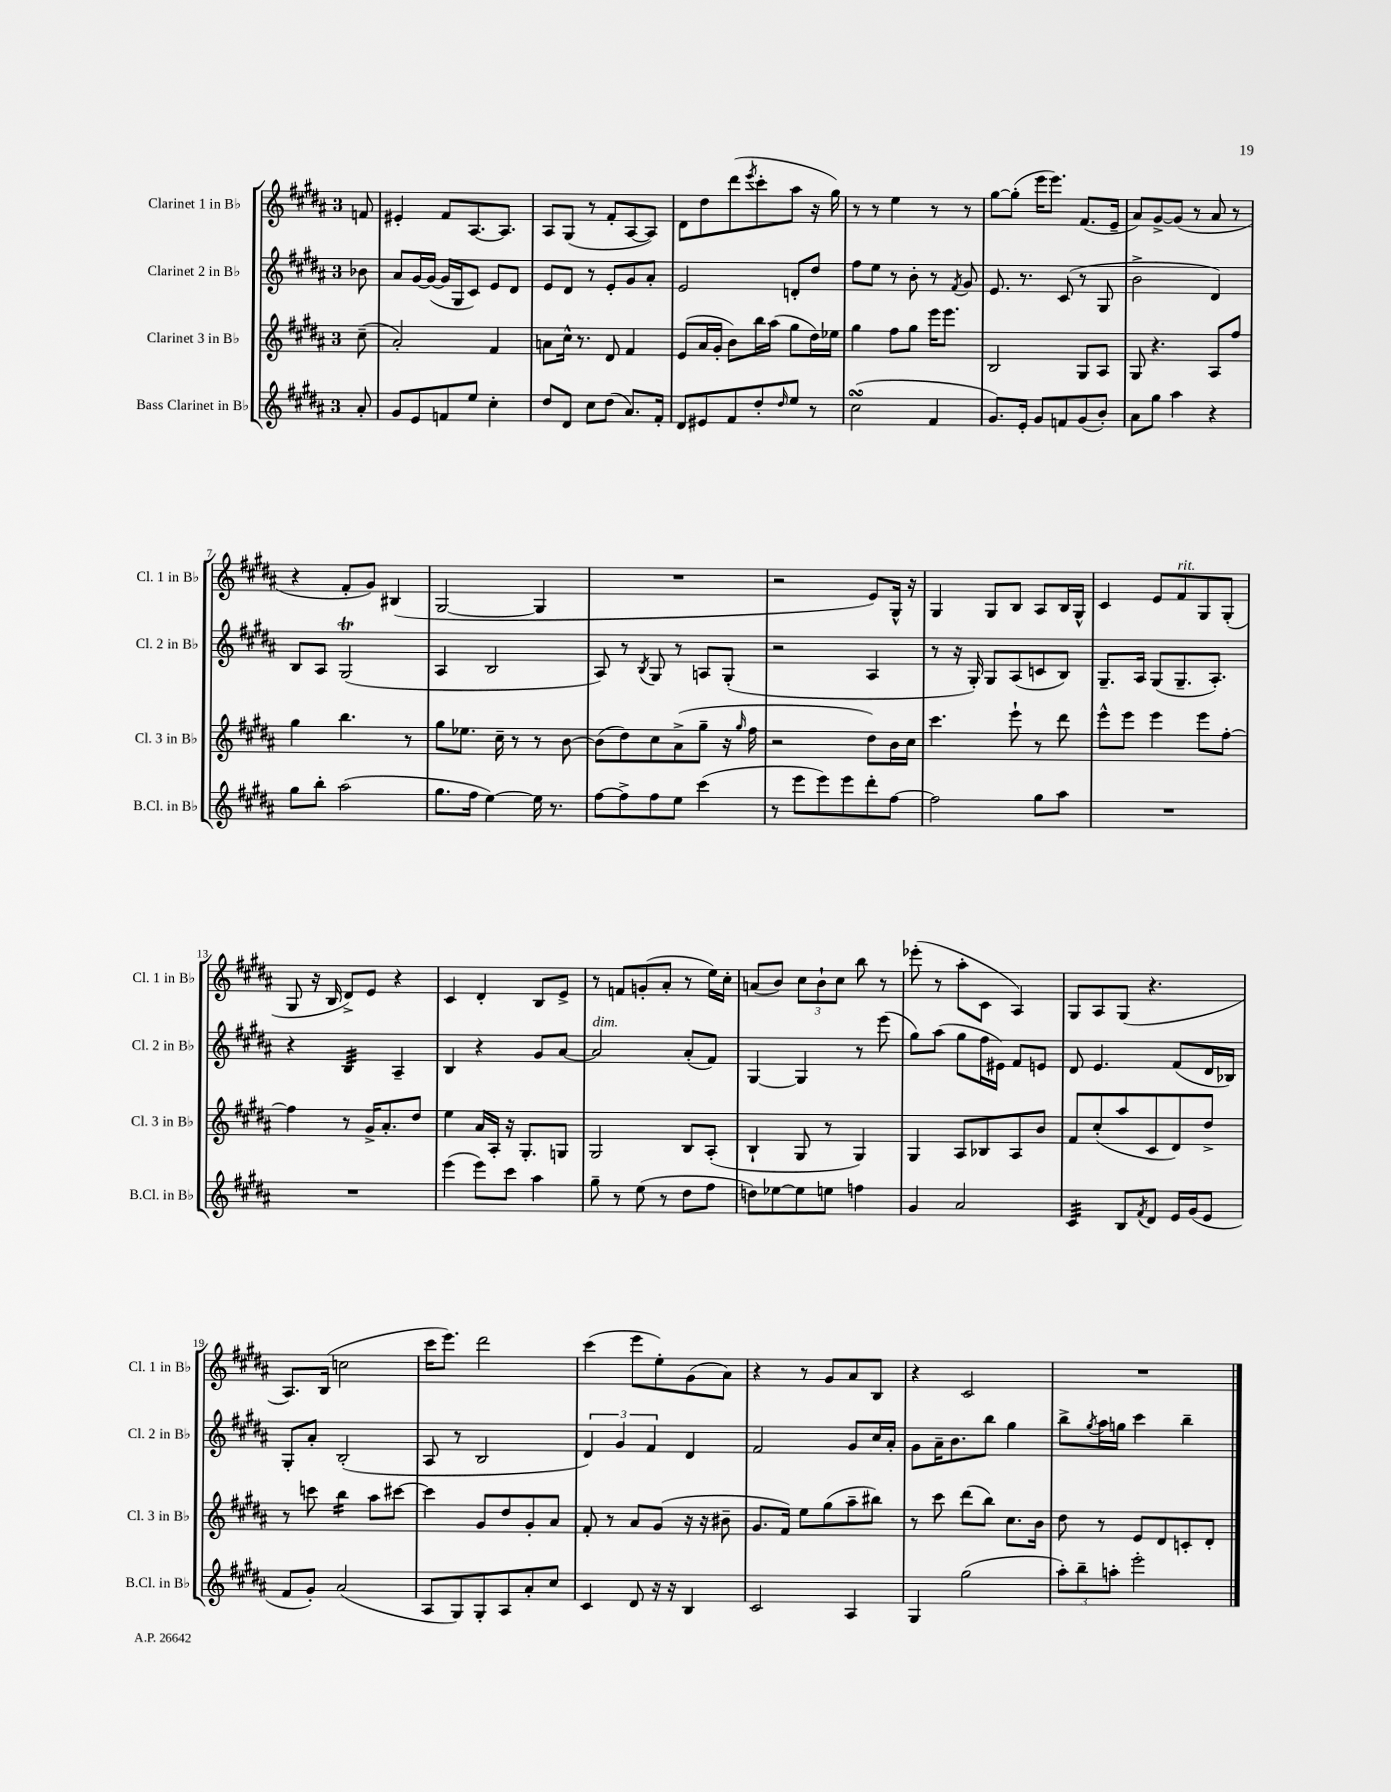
<<
\new StaffGroup <<
\new Staff = "s0" \with { instrumentName = "Clarinet 1 in Bb" shortInstrumentName = "Cl. 1 in Bb" } {
    \clef treble \key b \major \once \override Staff.TimeSignature.style = #'single-digit \time 3/4 \partial 8
    f'8 |
    eis'4-. fis'8 ais8.~ ais8. |
    ais8 gis8( r8 fis'8-. ais8~ ais8) |
    dis'8 dis''8 dis'''8( \acciaccatura { e'''8 } cis'''8-. ais''8 r16 gis''16) |
    r8 r8 e''4 r8 r8 |
    gis''8~ gis''8-.( e'''16 e'''8.) fis'8.( e'16-- |
    ais'8) gis'8~-> gis'8( r8 ais'8 r8 |
    r4 fis'8-. gis'8) bis4( |
    gis2~ gis4 |
    R2. |
    r2 e'8) gis16-^ r16 |
    gis4 gis8 b8 ais8 b16 gis16-^ |
    cis'4 e'8 fis'8^\markup { \italic "rit." } gis8 gis8-.( |
    gis8 r16 b16 dis'8->) e'8 r4 |
    cis'4 dis'4-. b8 e'8-> |
    r8 f'8 g'8-.( ais'8-. r8 e''16) cis''16-. |
    a'8( b'8) \tuplet 3/2 { cis''8 b'8-! cis''8 } b''8 r8 |
    ees'''8-.( r8 ais''8-. cis'8 ais4) |
    gis8 ais8 gis8( r4. |
    ais8.) b16( c''2 |
    cis'''16 e'''8.) dis'''2 |
    cis'''4( e'''8 e''8-.) gis'8( ais'8) |
    r4 r8 gis'8 ais'8 b8 |
    r4 cis'2 |
    R2. \bar "|." |
}
\new Staff = "s1" \with { instrumentName = "Clarinet 2 in Bb" shortInstrumentName = "Cl. 2 in Bb" } {
    \clef treble \key b \major \once \override Staff.TimeSignature.style = #'single-digit \time 3/4 \partial 8
    bes'8 |
    ais'8 gis'16~ gis'16~( gis'16 gis16 cis'8) e'8 dis'8 |
    e'8 dis'8 r8 e'8-. gis'8 ais'8-. |
    e'2 d'8-. dis''8 |
    fis''8 e''8 r8 b'8-. r8 \acciaccatura { fis'8 } gis'8 |
    e'8. r8. cis'8( r8 gis8 |
    b'2-> dis'4) |
    b8 ais8 gis2\trill( |
    ais4 b2 |
    ais8) r8 \acciaccatura { b8 } gis8 r8 a8 gis8-.( |
    r2 ais4 |
    r8 r16 gis16-.) gis8 ais8( c'8 b8) |
    gis8.-- ais16 gis8( gis8.-- ais8.-.) |
    r4 b4:32 ais4-- |
    b4 r4 gis'8 ais'8~ |
    ais'2^\markup { \italic "dim." } ais'8-.( fis'8) |
    gis4~ gis4 r8 e'''8( |
    gis''8) ais''8( gis''8 fis''16 eis'16) fis'8 e'8 |
    dis'8 e'4. fis'8( dis'16 bes16) |
    gis8-. ais'8-. b2-.( |
    ais8 r8 b2 |
    \tuplet 3/2 { dis'4) gis'4 fis'4 } dis'4 |
    fis'2 gis'8 cis''16 ais'16-. |
    gis'8 ais'16-- b'8. b''8 gis''4 |
    b''8-> \acciaccatura { gis''8 } ais''16 g''16 cis'''4 b''4-- \bar "|." |
}
\new Staff = "s2" \with { instrumentName = "Clarinet 3 in Bb" shortInstrumentName = "Cl. 3 in Bb" } {
    \clef treble \key b \major \once \override Staff.TimeSignature.style = #'single-digit \time 3/4 \partial 8
    cis''8--( |
    ais'2-.) fis'4 |
    a'8 cis''16-^ r8. dis'8 fis'4 |
    e'8( ais'16 gis'16-. b'8) b''16 ais''16( gis''8 dis''16) ees''16 |
    gis''4 fis''8 gis''8 e'''16 e'''8. |
    b2 gis8 ais8 |
    gis8 r4. ais8 fis''8 |
    gis''4 b''4. r8 |
    gis''8 ees''8. cis''16-- r8 r8 b'8~ |
    b'8( dis''8) cis''8 ais'8->( gis''8-- r16 \grace { gis''16 } fis''16 |
    r2 dis''8) b'16 cis''16 |
    cis'''4. e'''8-! r8 dis'''8 |
    e'''8-^ e'''8 e'''4 e'''8 fis''8~-. |
    fis''4 r8 gis'16-> ais'8.-. dis''8 |
    e''4 ais'16 ais16-. r16 gis8.-. g8 |
    gis2 b8 ais8-.( |
    b4-! gis8 r8 gis4) |
    gis4 ais8 bes8 ais8 b'8 |
    fis'8 cis''8-.( ais''8 cis'8 dis'8) dis''8-> |
    r8 c'''8 b''4:16 ais''8 cis'''8~ |
    cis'''4 gis'8 dis''8 gis'8-. ais'8 |
    fis'8-. r8 ais'8 gis'8( r16 r16 bis'8-- |
    gis'8. fis'16) e''8 gis''8( ais''8-- bis''8) |
    r8 cis'''8 dis'''8( b''8) cis''8. b'16 |
    dis''8 r8 e'8 dis'8 c'8-. dis'8-. \bar "|." |
}
\new Staff = "s3" \with { instrumentName = "Bass Clarinet in Bb" shortInstrumentName = "B.Cl. in Bb" } {
    \clef treble \key b \major \once \override Staff.TimeSignature.style = #'single-digit \time 3/4 \partial 8
    ais'8-. |
    gis'8 e'8 f'8 e''8 cis''4-. |
    dis''8 dis'8 cis''8 dis''8( ais'8.) fis'16-. |
    dis'8 eis'8 fis'8 dis''8-. \grace { dis''16 } e''8 r8 |
    cis''2\turn( fis'4 |
    gis'8.) e'16-. gis'8 f'8 gis'8( b'8-.) |
    ais'8 gis''8 ais''4 r4 |
    gis''8 b''8-. ais''2( |
    gis''8. fis''16 e''4~) e''16 r8. |
    fis''8~ fis''8-> fis''8 e''8 cis'''4( |
    r8 e'''8 e'''8) e'''8 dis'''8-. fis''8~ |
    fis''2 gis''8 ais''8 |
    R2. |
    R2. |
    e'''4( e'''8) cis'''8 ais''4 |
    gis''8-- r8 e''8( r8 dis''8 fis''8 |
    d''8) ees''8~ ees''8 e''8 f''4 |
    gis'4 ais'2 |
    cis'4:32 b8 \acciaccatura { fis'8 } dis'8 e'16 gis'16( e'8 |
    fis'8 gis'8-.) ais'2( |
    ais8 gis8) gis8-. ais8 ais'8-. cis''8 |
    cis'4 dis'8 r16 r16 b4 |
    cis'2 ais4 |
    gis4 gis''2( |
    \tuplet 3/2 { ais''8-.) b''8-- a''8-. } e'''2-. \bar "|." |
}
>>
>>
